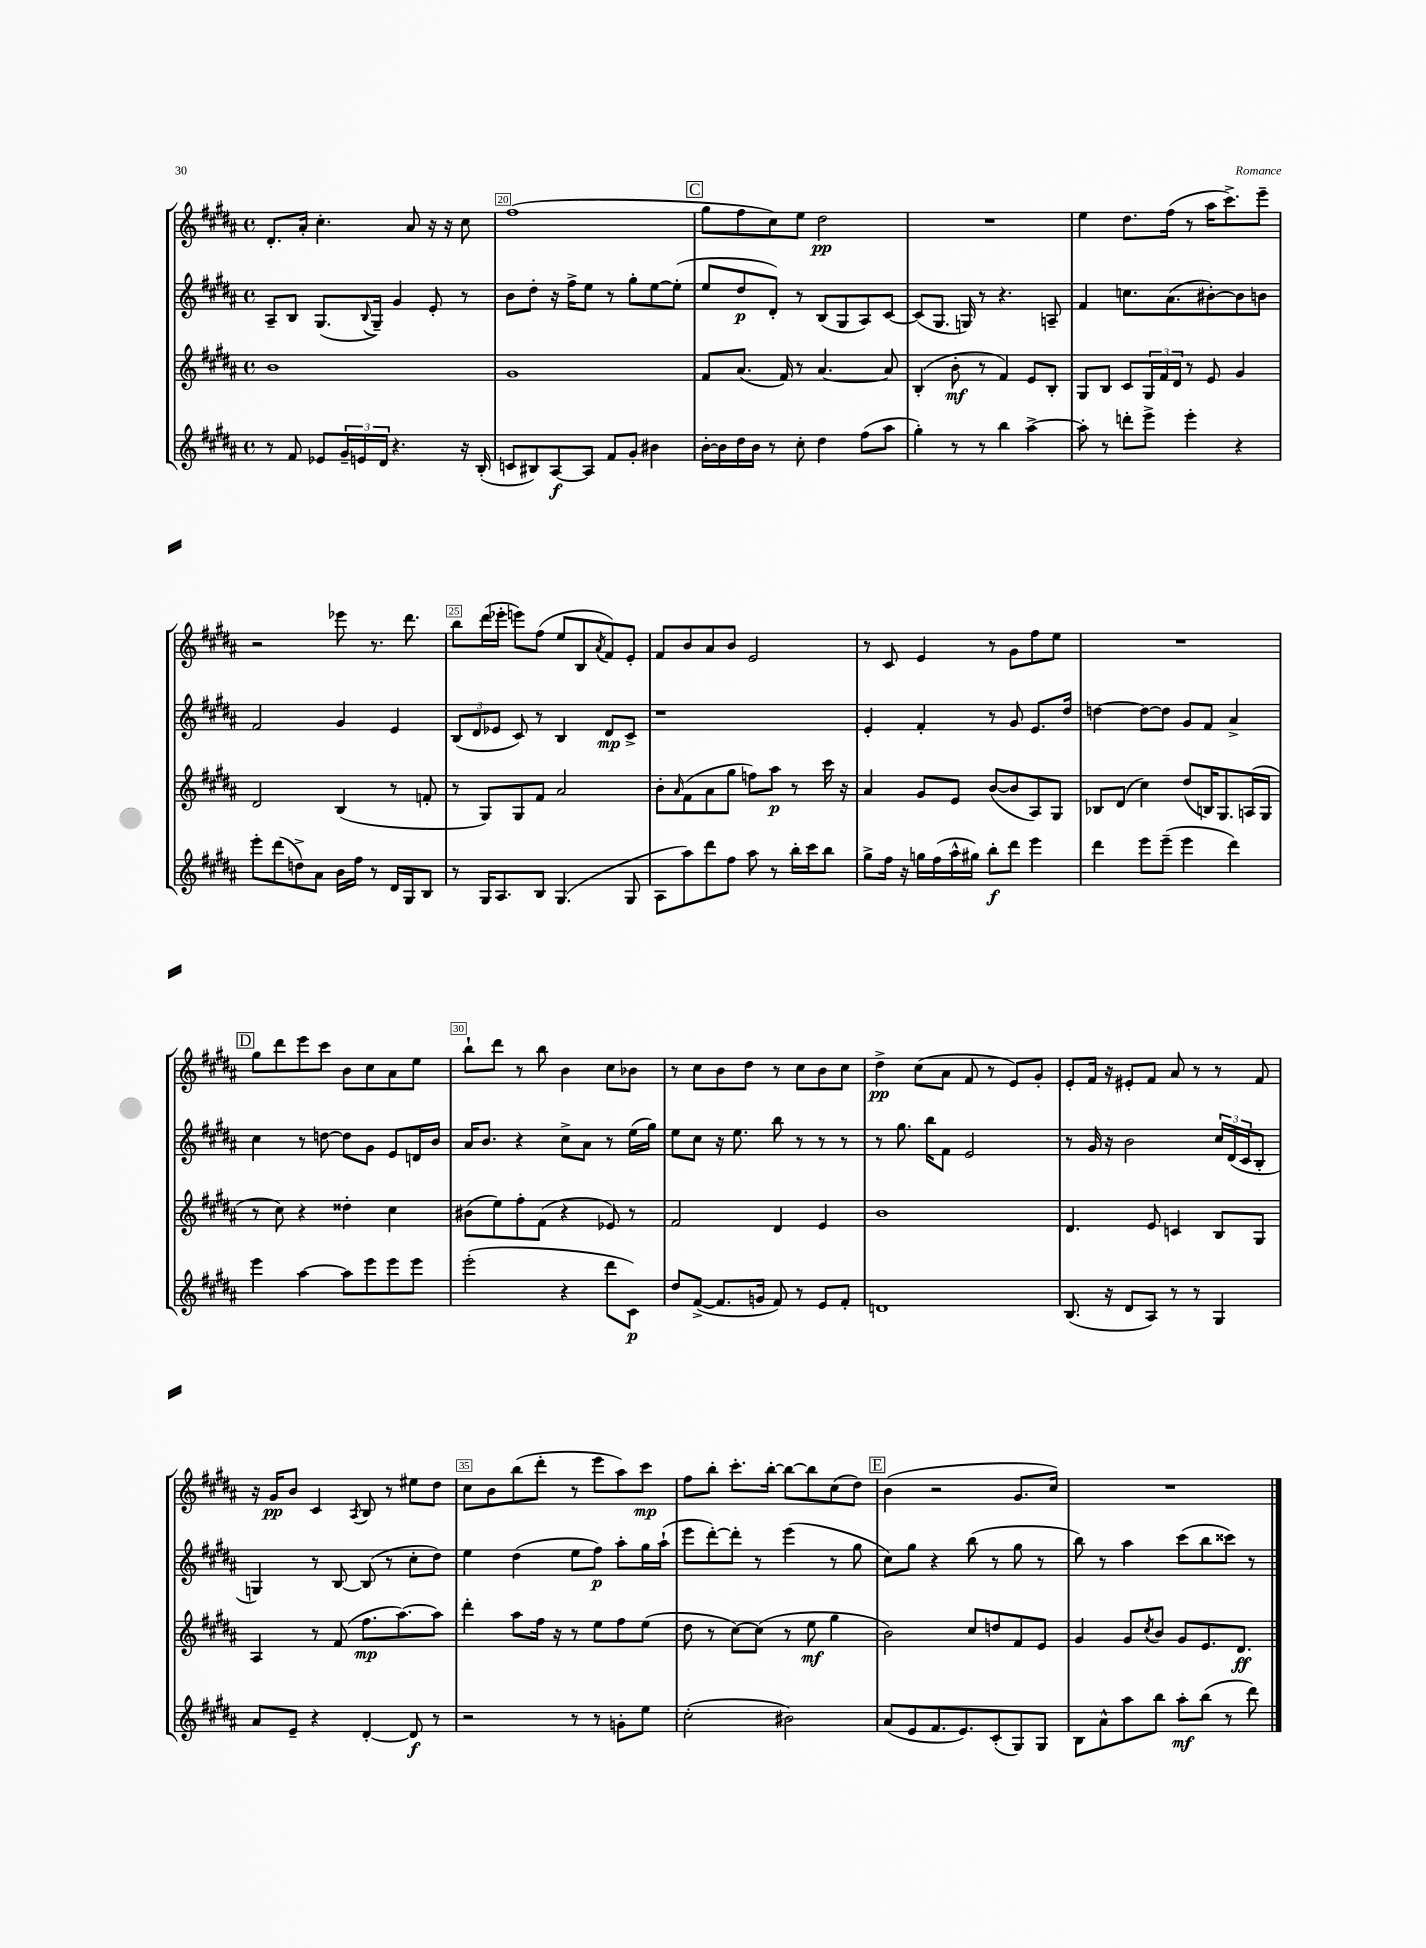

**kern	**kern	**kern	**kern
*staff4	*staff3	*staff2	*staff1
*clefG2	*clefG2	*clefG2	*clefG2
*k[f#c#g#d#a#]	*k[f#c#g#d#a#]	*k[f#c#g#d#a#]	*k[f#c#g#d#a#]
*M4/4	*M4/4	*M4/4	*M4/4
*met(c)	*met(c)	*met(c)	*met(c)
8r	1b	8A#~	8.d#'
8f#	.	8B	.
.	.	.	16a#'
8e-	.	(8.G#	4.cc#'
24g#~	.	.	.
24e	.	.	.
.	.	8qqB	.
.	.	16G#~)	.
24d#	.	.	.
4.r	.	4g#	.
.	.	.	8a#
.	.	8e'	16r
.	.	.	16r
16r	.	8r	8cc#
(16B'	.	.	.
=	=	=	=
8c	1g#	8b	(1ff#
8B#)	.	8dd#'	.
[8A#	.	16r	.
.	.	16ff#^	.
8A#]	.	8ee	.
8f#	.	8r	.
8g#'	.	8gg#'	.
4b#	.	[8ee	.
.	.	(8ee']	.
=	=	=	=
[16b'	8f#	8ee	8gg#
16b]	.	.	.
16dd#	(8.a#	8dd#	8ff#
16b	.	.	.
8r	.	8d#')	8cc#)
.	16f#)	.	.
8cc#'	8r	8r	8ee
4dd#	[4.a#	(8B	2dd#
.	.	8G#	.
(8ff#	.	8A#)	.
8aa#	8a#]	[8c#	.
=	=	=	=
4gg#')	(4B'	(8c#]	1r
.	.	8.G#	.
8r	8b'	.	.
.	.	16G)	.
8r	8r	8r	.
4bb	4f#)	4.r	.
[4aa#^	8e	.	.
.	8B'	8A~	.
=	=	=	=
8aa#']	8G#	4f#	4ee
8r	8B	.	.
8ddd'	8c#	8.cc	8.dd#
8eee^	24G#	.	.
.	24f#	.	.
.	.	(8.a#	(16ff#
.	24d#	.	.
4eee'	8r	.	8r
.	8e	[8b#')	16aa#
.	.	.	8.ccc#^)
4r	4g#	8b#]	.
.	.	8b	8eee~
=	=	=	=
8eee'	2d#	2f#	2r
(8ddd#	.	.	.
8dd^)	.	.	.
8a#	.	.	.
16b	(4B	4g#	8eee-
16ff#	.	.	.
8r	.	.	8.r
16d#	8r	4e	.
16G#	.	.	8.ddd#
8B	8f'	.	.
=	=	=	=
8r	8r	(12B	8bb
.	.	12d#	.
16G#	8G#)	.	(16ddd#
.	.	12e-	.
8.A#	.	.	16eee-'
.	8G#	8c#)	8eee)
8B	8f#	8r	(8ff#
(4.G#	2a#	4B	8ee
.	.	.	8B
.	.	.	8qa#
.	.	8d#	8f#)
8G#	.	8c#^	8e'
=	=	=	=
8A#	8b'	1r	8f#
.	16qqa#	.	.
8aa#)	(8f#	.	8b
8ddd#	8a#	.	8a#
8ff#	8gg#	.	8b
8aa#	8ff)	.	2e
8r	8aa#	.	.
16bb'	8r	.	.
16ccc#	.	.	.
8bb	16ccc#	.	.
.	16r	.	.
=	=	=	=
8gg#^	4a#	4e'	8r
16ff#	.	.	8c#
16r	.	.	.
16gg	8g#	4f#'	4e
(16ff#	.	.	.
16aa#^^	8e	.	.
16gg#)	.	.	.
8bb'	([8b	8r	8r
8ddd#	8b]	8g#	8g#
4eee	8A#)	8.e	8ff#
.	8G#	.	8ee
.	.	16dd#	.
=	=	=	=
4ddd#	8B-	[4dd	1r
.	(8d#	.	.
8eee	4cc#)	8dd_	.
(8eee~	.	8dd]	.
4eee	(8dd#	8g#	.
.	16B)	8f#	.
.	8.G#	.	.
4ddd#)	.	4a#^	.
.	(16A	.	.
.	16G#	.	.
=	=	=	=
4eee	8r	4cc#	8gg#
.	8cc#)	.	8ddd#
[4aa#	4r	8r	8eee
.	.	[8dd	8ccc#
8aa#]	4dd##'	8dd]	8b
8eee	.	8g#	8cc#
8eee	4cc#	8e	8a#
8eee	.	16d	8ee
.	.	16b	.
=	=	=	=
(2eee'	(8b#	16a#	8bb`
.	.	8.b	.
.	8ee)	.	8ddd#
.	8ff#'	4r	8r
.	(8f#	.	8bb
4r	4r	8cc#^	4b
.	.	8a#	.
8ddd#	8e-)	8r	8cc#
8c#)	8r	(16ee	8b-
.	.	16gg#)	.
=	=	=	=
8dd#	2f#	8ee	8r
([8f#^	.	8cc#	8cc#
8.f#]	.	16r	8b
.	.	8.ee	.
.	.	.	8dd#
16g	.	.	.
8f#)	4d#	8bb	8r
8r	.	8r	8cc#
8e	4e	8r	8b
8f#'	.	8r	8cc#
=	=	=	=
1d	1b	8r	4dd#^
.	.	8.gg#	.
.	.	.	(8cc#
.	.	16bb	.
.	.	8f#	8a#
.	.	2e	8f#
.	.	.	8r
.	.	.	8e)
.	.	.	8g#'
=	=	=	=
(8.B	4.d#	8r	8e'
.	.	16g#	16f#
16r	.	16r	16r
8d#	.	2b	8e#'
8A#)	8e	.	8f#
8r	4c	.	8a#
8r	.	.	8r
4G#	8B	24cc#	8r
.	.	(24d#	.
.	.	24c#	.
.	8G#	8B'	8f#
=	=	=	=
8a#	4A#	4G)	16r
.	.	.	16g#
8e~	.	.	8b
4r	8r	8r	4c#
.	(8f#	[8B	.
.	.	.	8qA#
[4d#'	8.ff#	(8B]	8B
.	.	8r	8r
.	[8.aa#)	.	.
8d#]	.	8cc#'	8ee#
8r	8aa#]	8dd#)	8dd#
=	=	=	=
2r	4ddd#'	4ee	8cc#
.	.	.	8b
.	8aa#	(4dd#	(8bb
.	16ff#	.	8ddd#'
.	16r	.	.
8r	8r	8ee	8r
8r	8ee	8ff#)	8eee
8g'	8ff#	8aa#'	8aa#)
8ee	(8ee	16gg#	8ccc#
.	.	(16aa#`	.
=	=	=	=
(2cc#'	8dd#	8eee	8ff#
.	8r	[8ddd#')	8bb'
.	[8cc#)	8ddd#']	8.ccc#'
.	(8cc#]	8r	.
.	.	.	[16bb'
2b#)	8r	(4eee	8bb_
.	8ee	.	8bb]
.	4gg#	8r	(8cc#
.	.	8gg#	8dd#)
=	=	=	=
(8a#	2b)	8cc#)	(4b
8e	.	8gg#	.
8.f#	.	4r	2r
8.e)	.	.	.
.	8cc#	(8bb	.
(8c#'	8dd	8r	.
8G#)	8f#	8gg#	8.g#
8G#	8e	8r	.
.	.	.	16cc#)
=	=	=	=
8B	4g#	8bb)	1r
8a#^^	.	8r	.
8aa#	8g#	4aa#	.
.	8qcc#	.	.
8bb	8b	.	.
8aa#'	8g#	(8ccc#	.
(8bb	8.e	8bb	.
8r	.	8ccc##)	.
.	8.d#	.	.
8ddd#)	.	8r	.
==	==	==	==
*-	*-	*-	*-
